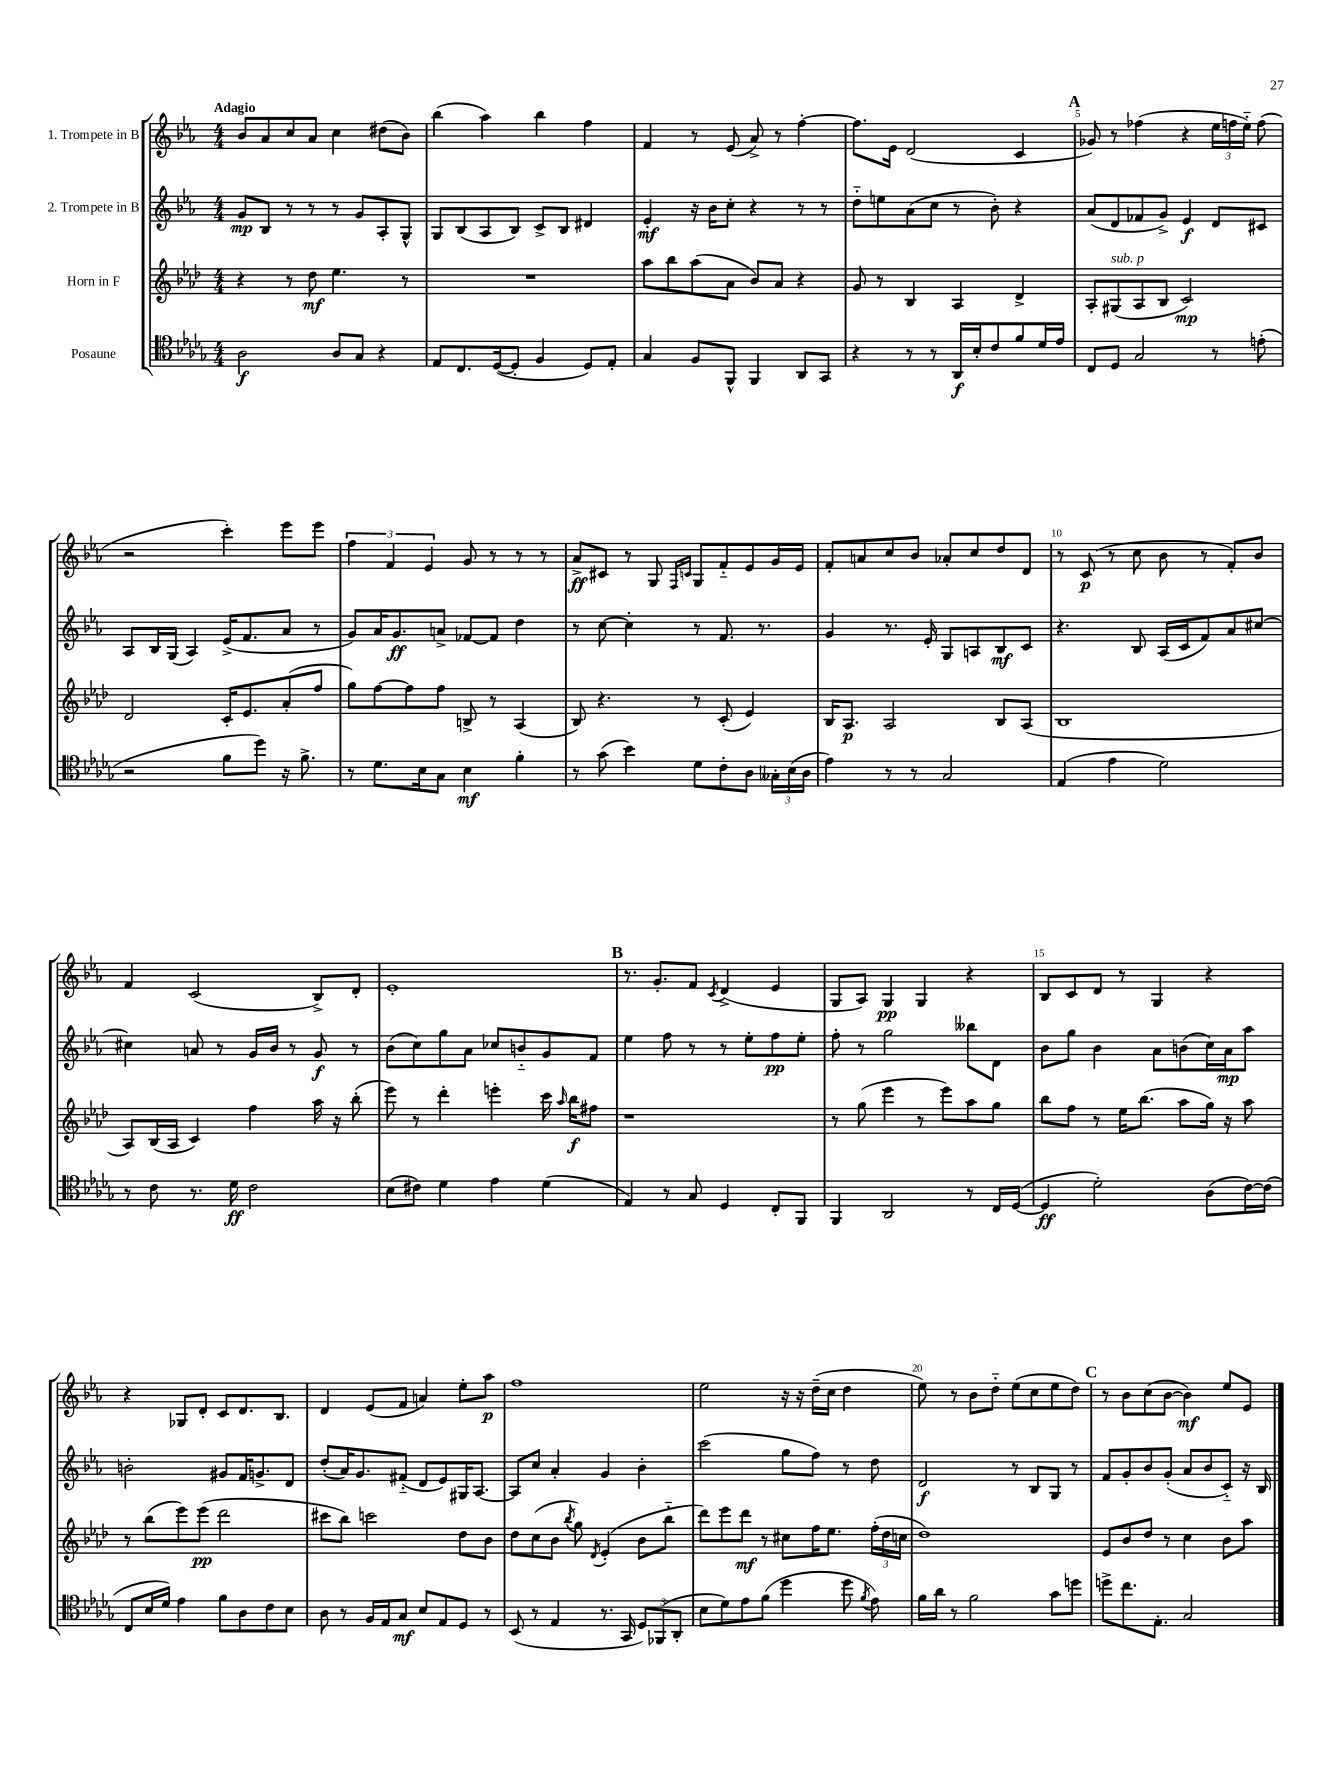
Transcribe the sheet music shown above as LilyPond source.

<<
\new StaffGroup <<
\new Staff = "s0" \with { instrumentName = "1. Trompete in B" } {
    \clef treble \key ees \major \numericTimeSignature \time 4/4 \tempo "Adagio"
    \autoBeamOff bes'8[ aes'8 c''8 aes'8] c''4 dis''8[( bes'8]) |
    bes''4( aes''4) bes''4 f''4 |
    f'4 r8 ees'8( aes'8->) r8 f''4~-. |
    f''8.[ ees'16] d'2( c'4 |
    \mark \markup { \bold "A" } ges'8) r8 fes''4( r4 \tuplet 3/2 { ees''16[ f''16 ees''16]-_) } f''8( |
    r2 c'''4-.) ees'''8[ ees'''8] |
    \tuplet 3/2 { f''4 f'4 ees'4 } g'8 r8 r8 r8 |
    aes'8[->\ff cis'8] r8 g8 \grace { f16[ c'16] } g8[ f'8-_ ees'8 g'16 ees'16] |
    f'8[-. a'8 c''8 bes'8] aes'8[-. c''8 d''8 d'8] |
    r8 c'8\p( r8 c''8 bes'8 r8 f'8[-.) bes'8] |
    f'4 c'2( bes8[->) d'8]-. |
    ees'1-. |
    \mark \markup { \bold "B" } r8. g'8.[-. f'8] \acciaccatura { c'8 } d'4->( ees'4 |
    g8[ aes8]) g4\pp g4 r4 |
    bes8[ c'8 d'8] r8 g4 r4 |
    r4 ges8[ d'8]-. c'8[ d'8. bes8.] |
    d'4 ees'8[( f'8] a'4) ees''8[-. aes''8]\p |
    f''1 |
    ees''2 r16 r16 d''16[--( c''16] d''4 |
    ees''8) r8 bes'8[ d''8]-_ ees''8[( c''8 ees''8 d''8]) |
    \mark \markup { \bold "C" } r8 bes'8[ c''8( bes'8]~ bes'4\mf) ees''8[ ees'8] \bar "|." |
}
\new Staff = "s1" \with { instrumentName = "2. Trompete in B" } {
    \clef treble \key ees \major \numericTimeSignature \time 4/4
    \autoBeamOff g'8[\mp bes8] r8 r8 r8 g'8[ aes8-. g8]-^ |
    g8[ bes8( aes8 bes8]) c'8[-> bes8] dis'4 |
    ees'4-.\mf r16 bes'16[ c''8]-. r4 r8 r8 |
    d''8[-_ e''8 aes'8( c''8] r8 bes'8-.) r4 |
    \mark \markup { \bold "A" } aes'8[( d'8 fes'8 g'8]->) ees'4\f d'8[ cis'8] |
    aes8[ bes16 g16]( aes4) ees'16[->( f'8. aes'8] r8 |
    g'8[) aes'16 g'8.\ff a'8]-> fes'8[~ fes'8] d''4 |
    r8 c''8~ c''4-. r8 f'8. r8. |
    g'4 r8. ees'16-. g8[ a8 bes8\mf c'8] |
    r4. bes8 aes16[( c'16 f'8) aes'8 cis''8]~ |
    cis''4 a'8 r8 g'16[ bes'16] r8 g'8\f r8 |
    bes'8[( c''8) g''8 aes'8] ces''8[ b'8-_ g'8 f'8] |
    \mark \markup { \bold "B" } ees''4 f''8 r8 r8 ees''8[-. f''8\pp ees''8]-. |
    f''8-. r8 g''2 beses''8[ d'8] |
    bes'8[ g''8] bes'4 aes'8[ b'8( c''16) aes'16\mp aes''8] |
    b'2-. gis'8[ f'16 g'8.-> d'8] |
    d''8[-.( aes'16) g'8. fis'8]-_( d'8[ ees'8) gis16 aes8.]~ |
    aes8[ c''8] aes'4-. g'4 bes'4-. |
    c'''2( g''8[ f''8]) r8 d''8 |
    d'2\f r8 bes8[ g8] r8 |
    \mark \markup { \bold "C" } f'8[ g'8-. bes'8 g'8]-.( aes'8[ bes'8 c'8]-_) r16 bes16 \bar "|." |
}
\new Staff = "s2" \with { instrumentName = "Horn in F" } {
    \clef treble \key aes \major \numericTimeSignature \time 4/4
    \autoBeamOff r4 r8 des''8\mf ees''4. r8 |
    R1 |
    aes''8[ bes''8 aes''8( aes'8] bes'8[) aes'8] r4 |
    g'8 r8 bes4 aes4 des'4-> |
    \mark \markup { \bold "A" } aes8[-. gis8^\markup { \italic "sub. p" }( aes8 bes8] c'2\mp) |
    des'2 c'16[-. ees'8. aes'8-.( f''8] |
    g''8[) f''8~ f''8 f''8] b8-> r8 aes4( |
    bes8) r4. r8 c'8-.( ees'4) |
    bes16[ aes8.]\p aes2 bes8[ aes8]( |
    bes1 |
    aes8[) bes16( aes16] c'4) f''4 aes''16 r16 bes''8-.( |
    ees'''8) r8 des'''4-. e'''4-. c'''16 \grace { aes''16 } bes''16[\f fis''8] |
    \mark \markup { \bold "B" } r1 |
    r8 g''8( ees'''4 r8 ees'''8[) aes''8 g''8] |
    bes''8[ f''8] r8 ees''16[ bes''8.]( aes''8[ g''16]) r16 aes''8 |
    r8 bes''8[( ees'''8) ees'''8]\pp( des'''2 |
    cis'''8[ bes''8]) c'''2 des''8[ bes'8] |
    des''8[ c''8( bes'8] \acciaccatura { bes''8 } g''8) \acciaccatura { des'8 } ees'4-.( bes'8[ bes''8]-_ |
    des'''8[) ees'''8 des'''8]\mf r8 cis''8[ f''16 ees''8.] \tuplet 3/2 { f''16[-.( des''16 c''16] } |
    des''1) |
    \mark \markup { \bold "C" } ees'8[ bes'8 des''8] r8 c''4 bes'8[ aes''8] \bar "|." |
}
\new Staff = "s3" \with { instrumentName = "Posaune" } {
    \clef tenor \key des \major \numericTimeSignature \time 4/4
    \autoBeamOff aes2\f aes8[ ges8] r4 |
    ees8[ c8. des16~( des8]-. f4 des8[) ees8]-. |
    ges4 f8[ f,8]-^ f,4 aes,8[ ges,8] |
    r4 r8 r8 aes,16[\f bes16-. c'8 f'8 des'16 ees'16] |
    \mark \markup { \bold "A" } c8[ des8] ges2 r8 e'8-.( |
    r2 f'8[ des''8]) r16 f'8.-> |
    r8 des'8.[ bes16 ges8] bes4\mf f'4-. |
    r8 ges'8( bes'4) des'8[ c'8-. aes8] \tuplet 3/2 { geses16[-. bes16( aes16] } |
    ees'4) r8 r8 ges2 |
    ees4( ees'4 des'2) |
    r8 c'8 r8. des'16\ff c'2 |
    bes8[( cis'8]) des'4 ees'4 des'4( |
    \mark \markup { \bold "B" } ees4) r8 ges8 des4 c8[-. f,8] |
    f,4 aes,2 r8 c16[ des16]~( |
    des4\ff des'2-.) aes8[( c'16~) c'16]( |
    c8[ bes16 des'16]) ees'4 f'8[ aes8 c'8 bes8] |
    aes8 r8 f16[ ees16 ges8]\mf bes8[ ees8 des8] r8 |
    bes,8( r8 ees4 r8. ges,16 \tuplet 3/2 { des8[) fes,8( aes,8]-. } |
    bes8[ des'8) ees'8 f'8]( des''4 des''8 \acciaccatura { f'8 } ees'8) |
    f'16[ aes'16] r8 f'2 ges'8[ d''8] |
    \mark \markup { \bold "C" } d''8[-> c''8. ees8.]-. ges2 \bar "|." |
}
>>
>>
\layout { \context { \Score \override BarNumber.break-visibility = ##(#f #t #t) barNumberVisibility = #(every-nth-bar-number-visible 5) } }
